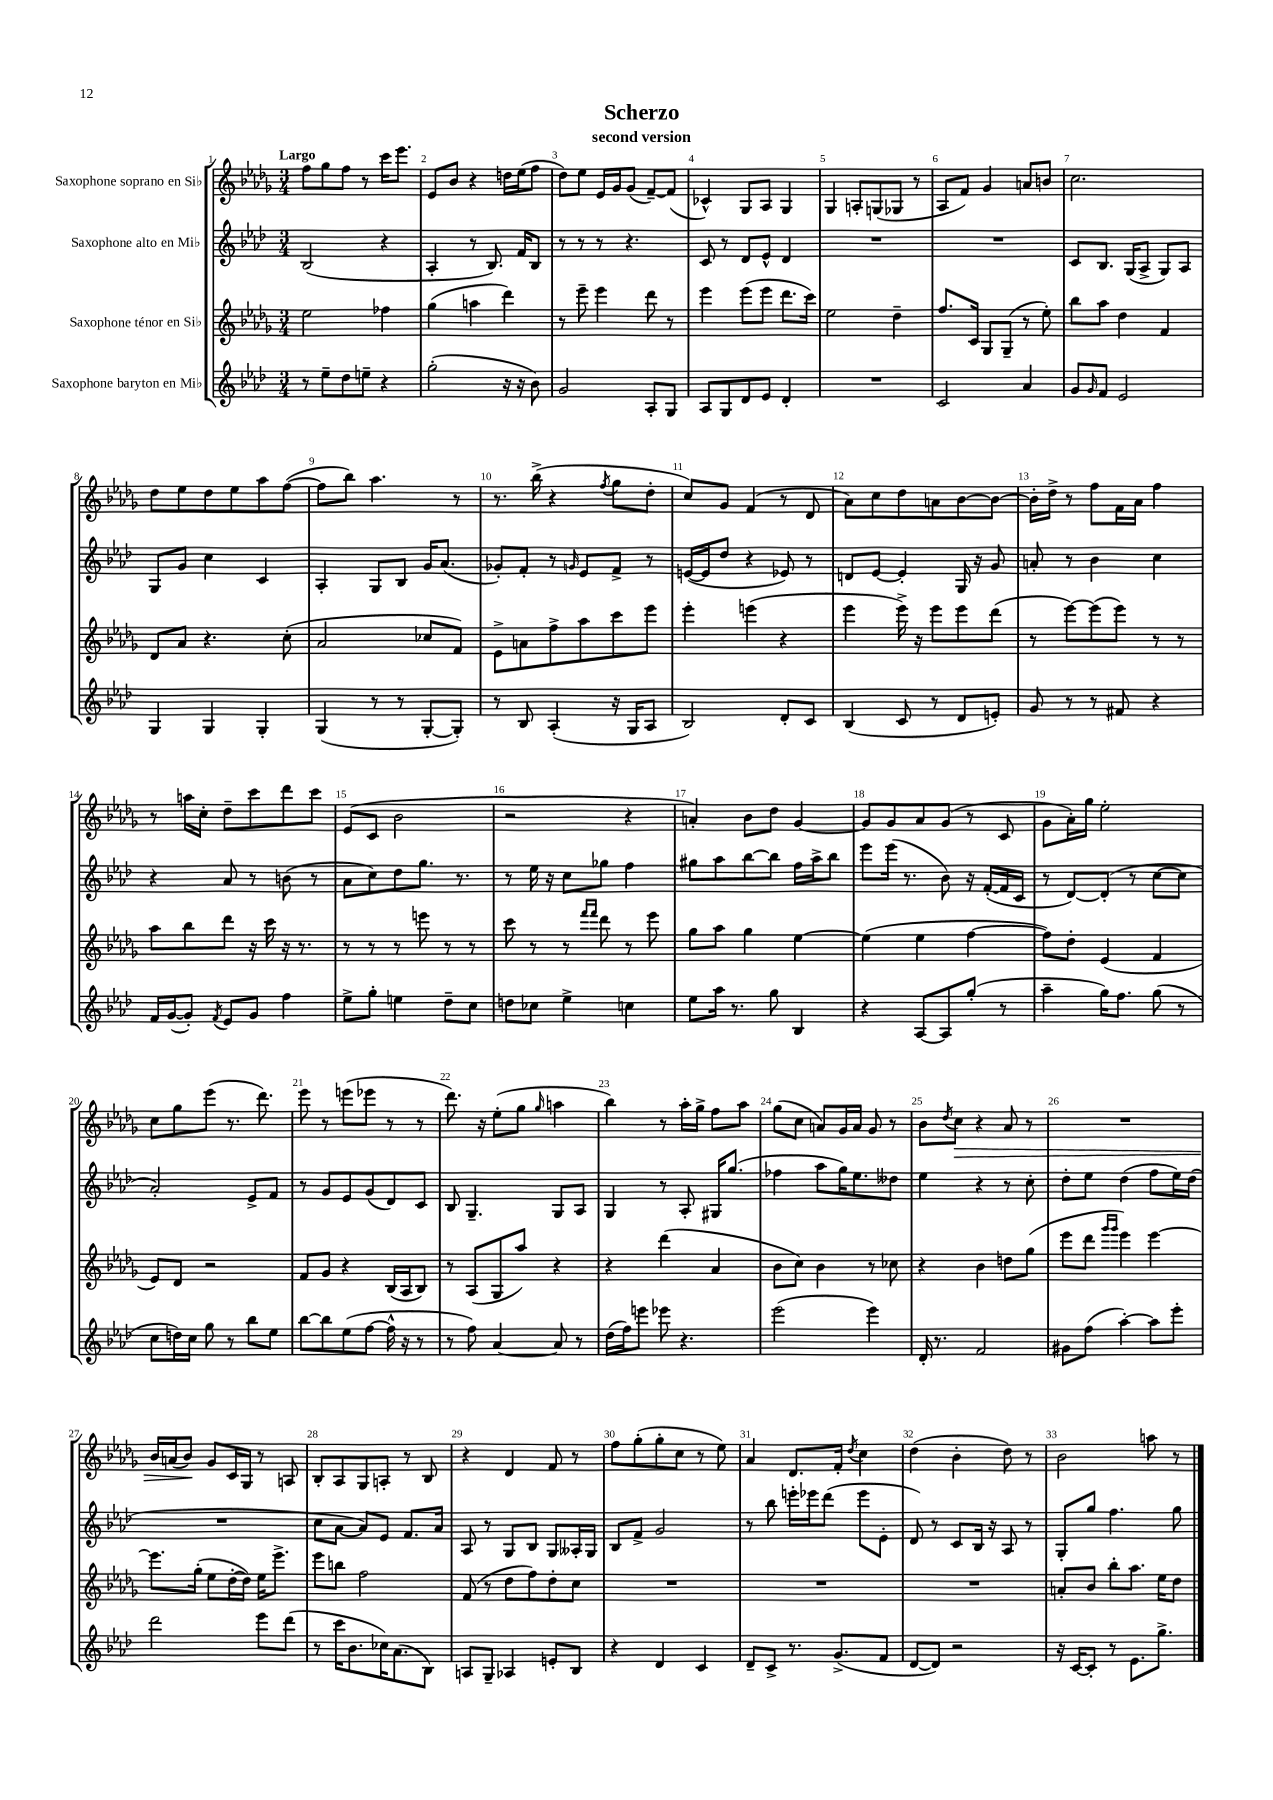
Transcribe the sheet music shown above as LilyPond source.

\header { title = "Scherzo" subtitle = "second version" }
<<
\new StaffGroup <<
\new Staff = "s0" \with { instrumentName = "Saxophone soprano en Sib" } {
    \clef treble \key des \major \numericTimeSignature \time 3/4 \tempo "Largo"
    f''8 ges''8 f''8 r8 c'''16 ees'''8. |
    ees'8 bes'8 r4 d''16 ees''16( f''8 |
    des''8) ees''8 ees'16 ges'16 ges'8( f'8~--) f'8( |
    ces'4-^) ges8 aes8 ges4 |
    ges4 a8-. g8( ges8 r8 |
    aes8 f'8) ges'4 a'8 b'8 |
    c''2. |
    des''8 ees''8 des''8 ees''8 aes''8 f''8~( |
    f''8 bes''8) aes''4. r8 |
    r8. bes''16->( r4 \acciaccatura { f''8 } ges''8 des''8-. |
    c''8) ges'8 f'4( r8 des'8 |
    aes'8) c''8 des''8 a'8 bes'8~ bes'8~ |
    bes'16-. des''16-> r8 f''8 f'16 aes'16 f''4 |
    r8 a''16 c''16-. des''8-- c'''8 des'''8 c'''8 |
    ees'8( c'8 bes'2 |
    r2 r4 |
    a'4-.) bes'8 des''8 ges'4~ |
    ges'8 ges'8 aes'8 ges'8( r8 c'8 |
    ges'8 aes'16-.) ges''16 ees''2-. |
    c''8 ges''8 ees'''8( r8. des'''8.) |
    ees'''8 r8 e'''8( ees'''8 r8 r8 |
    des'''8.) r16 ees''8-.( ges''8 \grace { ges''16 } a''4 |
    bes''4) r8 aes''16-. ges''16-> f''8 aes''8 |
    ges''8( c''8 a'8) ges'16 a'16 ges'8 r8 |
    bes'8 \acciaccatura { des''8 } c''8\> r4 aes'8 r8 |
    R2. |
    bes'16 a'16( bes'8\!) ges'8 c'16 ges16 r8 a8 |
    bes8-. aes8 ges8 a8-. r8 bes8 |
    r4 des'4 f'8 r8 |
    f''8 ges''8-.( ges''8-. c''8 r8 ees''8) |
    aes'4 des'8. f'16-. \acciaccatura { des''8 } c''4 |
    des''4( bes'4-. des''8) r8 |
    bes'2 a''8 r8 \bar "|." |
}
\new Staff = "s1" \with { instrumentName = "Saxophone alto en Mib" } {
    \clef treble \key aes \major \numericTimeSignature \time 3/4
    bes2( r4 |
    aes4-. r8 bes8.) f'16 bes8 |
    r8 r8 r8 r4. |
    c'8 r8 des'8 ees'8-^ des'4 |
    R2. |
    R2. |
    c'8 bes8. g16( aes8-> g8) aes8 |
    g8 g'8 c''4 c'4 |
    aes4-. g8 bes8 g'16 aes'8.( |
    ges'8-.) f'8-. r8 \grace { g'16 } ees'8 f'8-> r8 |
    e'16~( e'16 des''8 r4 ees'8) r8 |
    d'8 ees'8~ ees'4-. g16 r16 g'8 |
    a'8-. r8 bes'4 c''4 |
    r4 aes'8 r8 b'8( r8 |
    aes'8 c''8) des''8 g''8. r8. |
    r8 ees''16 r16 c''8 ges''8 f''4 |
    gis''8 aes''8 bes''8~ bes''8 f''16 aes''16-> bes''8 |
    ees'''8 ees'''16( r8. bes'8) r16 f'16~-.( f'16 c'16 |
    r8 des'8~) des'8-.( r8 c''8~ c''8 |
    aes'2-.) ees'8-> f'8 |
    r8 g'8 ees'8 g'8( des'8) c'8 |
    bes8 g4.-- g8 aes8 |
    g4 r8 aes8-. gis16 g''8.( |
    fes''4 aes''8 g''16) ees''8. deses''8 |
    ees''4 r4 r8 c''8-. |
    des''8-. ees''8 des''4( f''8 ees''16) des''16( |
    R2. |
    c''8 aes'8~ aes'8) ees'8 f'8. aes'16 |
    aes8 r8 g8 bes8 g8 aeses16-. g16 |
    bes8 f'8-> g'2 |
    r8 bes''8 e'''16-. ees'''16 des'''8( ees'''8 ees'8-. |
    des'8) r8 c'8 bes16 r16 aes8 r8 |
    g8-. g''8 f''4. g''8 \bar "|." |
}
\new Staff = "s2" \with { instrumentName = "Saxophone ténor en Sib" } {
    \clef treble \key des \major \numericTimeSignature \time 3/4
    ees''2 fes''4 |
    ges''4( a''4 des'''4) |
    r8 ees'''8-- ees'''4 des'''8 r8 |
    ees'''4 ees'''8( ees'''8 des'''8. c'''16) |
    ees''2 des''4-- |
    f''8. c'16 ges8 ges8--( r8 ees''8-.) |
    bes''8 aes''8 des''4 f'4 |
    des'8 aes'8 r4. c''8-.( |
    aes'2 ces''8 f'8) |
    ees'8-> a'8 f''8-> aes''8 c'''8 ees'''8 |
    ees'''4-. e'''4( r4 |
    ees'''4 ees'''16->) r16 ees'''8 ees'''8 des'''8( |
    r8 ees'''8~) ees'''8( ees'''8) r8 r8 |
    aes''8 bes''8 des'''8 r16 c'''16 r16 r8. |
    r8 r8 r8 e'''8 r8 r8 |
    c'''8 r8 r8 \grace { f'''16 f'''16 } des'''8 r8 ees'''8 |
    ges''8 aes''8 ges''4 ees''4~ |
    ees''4( ees''4 f''4~ |
    f''8) des''8-. ees'4( f'4 |
    ees'8) des'8 r2 |
    f'8 ges'8 r4 bes16( aes16 bes8) |
    r8 aes8( ges8 aes''8) r4 |
    r4 des'''4( aes'4 |
    bes'8 c''8) bes'4 r8 ces''8 |
    r4 bes'4 d''8 ges''8( |
    ees'''8 des'''8 \grace { ges'''16 ges'''16 } ees'''4) ees'''4~ |
    ees'''8. ges''16-.( ees''8 des''16~-. des''16) ees''16 ees'''8.-> |
    ees'''8 b''8 f''2 |
    f'8( r8 des''8 f''8) des''8-. c''8 |
    R2. |
    R2. |
    R2. |
    a'8-. bes'8 bes''8-. aes''8. ees''16 des''8 \bar "|." |
}
\new Staff = "s3" \with { instrumentName = "Saxophone baryton en Mib" } {
    \clef treble \key aes \major \numericTimeSignature \time 3/4
    r8 ees''8-- des''8 e''8-- r4 |
    g''2-.( r16 r16 bes'8) |
    g'2 aes8-. g8 |
    aes8 g8 des'8 ees'8 des'4-. |
    R2. |
    c'2 aes'4 |
    g'8 \grace { g'16 } f'8 ees'2 |
    g4 g4 g4-. |
    g4( r8 r8 g8~-. g8-.) |
    r8 bes8 aes4-.( r16 g16 aes8 |
    bes2) des'8-. c'8 |
    bes4( c'8 r8 des'8 e'8-.) |
    g'8 r8 r8 fis'8 r4 |
    f'16 g'16~( g'8-.) \acciaccatura { f'8 } ees'8 g'8 f''4 |
    ees''8-> g''8-. e''4 des''8-- c''8 |
    d''8 ces''8 ees''4-> c''4 |
    ees''8 aes''16 r8. g''8 bes4 |
    r4 aes8~ aes8 g''8-.( r8 |
    aes''4-- g''16) f''8. g''8( r8 |
    c''8 d''16) c''16 g''8 r8 bes''8 ees''8 |
    bes''8~ bes''8 ees''8( f''8~ f''16-^ r16 r8 |
    r8 f''8) aes'4~ aes'8 r8 |
    des''16( f''16) e'''8 ees'''8 r4. |
    ees'''2( ees'''4) |
    des'16-. r8. f'2 |
    gis'8 f''8( aes''4~-.) aes''8 ees'''8-. |
    des'''2 ees'''8 des'''8( |
    r8 c'''16 bes'8. ces''16) aes'8.( bes8) |
    a8 g8-- aes4 e'8-. bes8 |
    r4 des'4 c'4 |
    des'8-- c'8-> r8. g'8.->( f'8 |
    des'8~ des'8) r2 |
    r16 c'16~ c'8-. r8 ees'8. g''8.-> \bar "|." |
}
>>
>>
\layout { \context { \Score \override BarNumber.break-visibility = ##(#f #t #t) barNumberVisibility = #all-bar-numbers-visible } }
